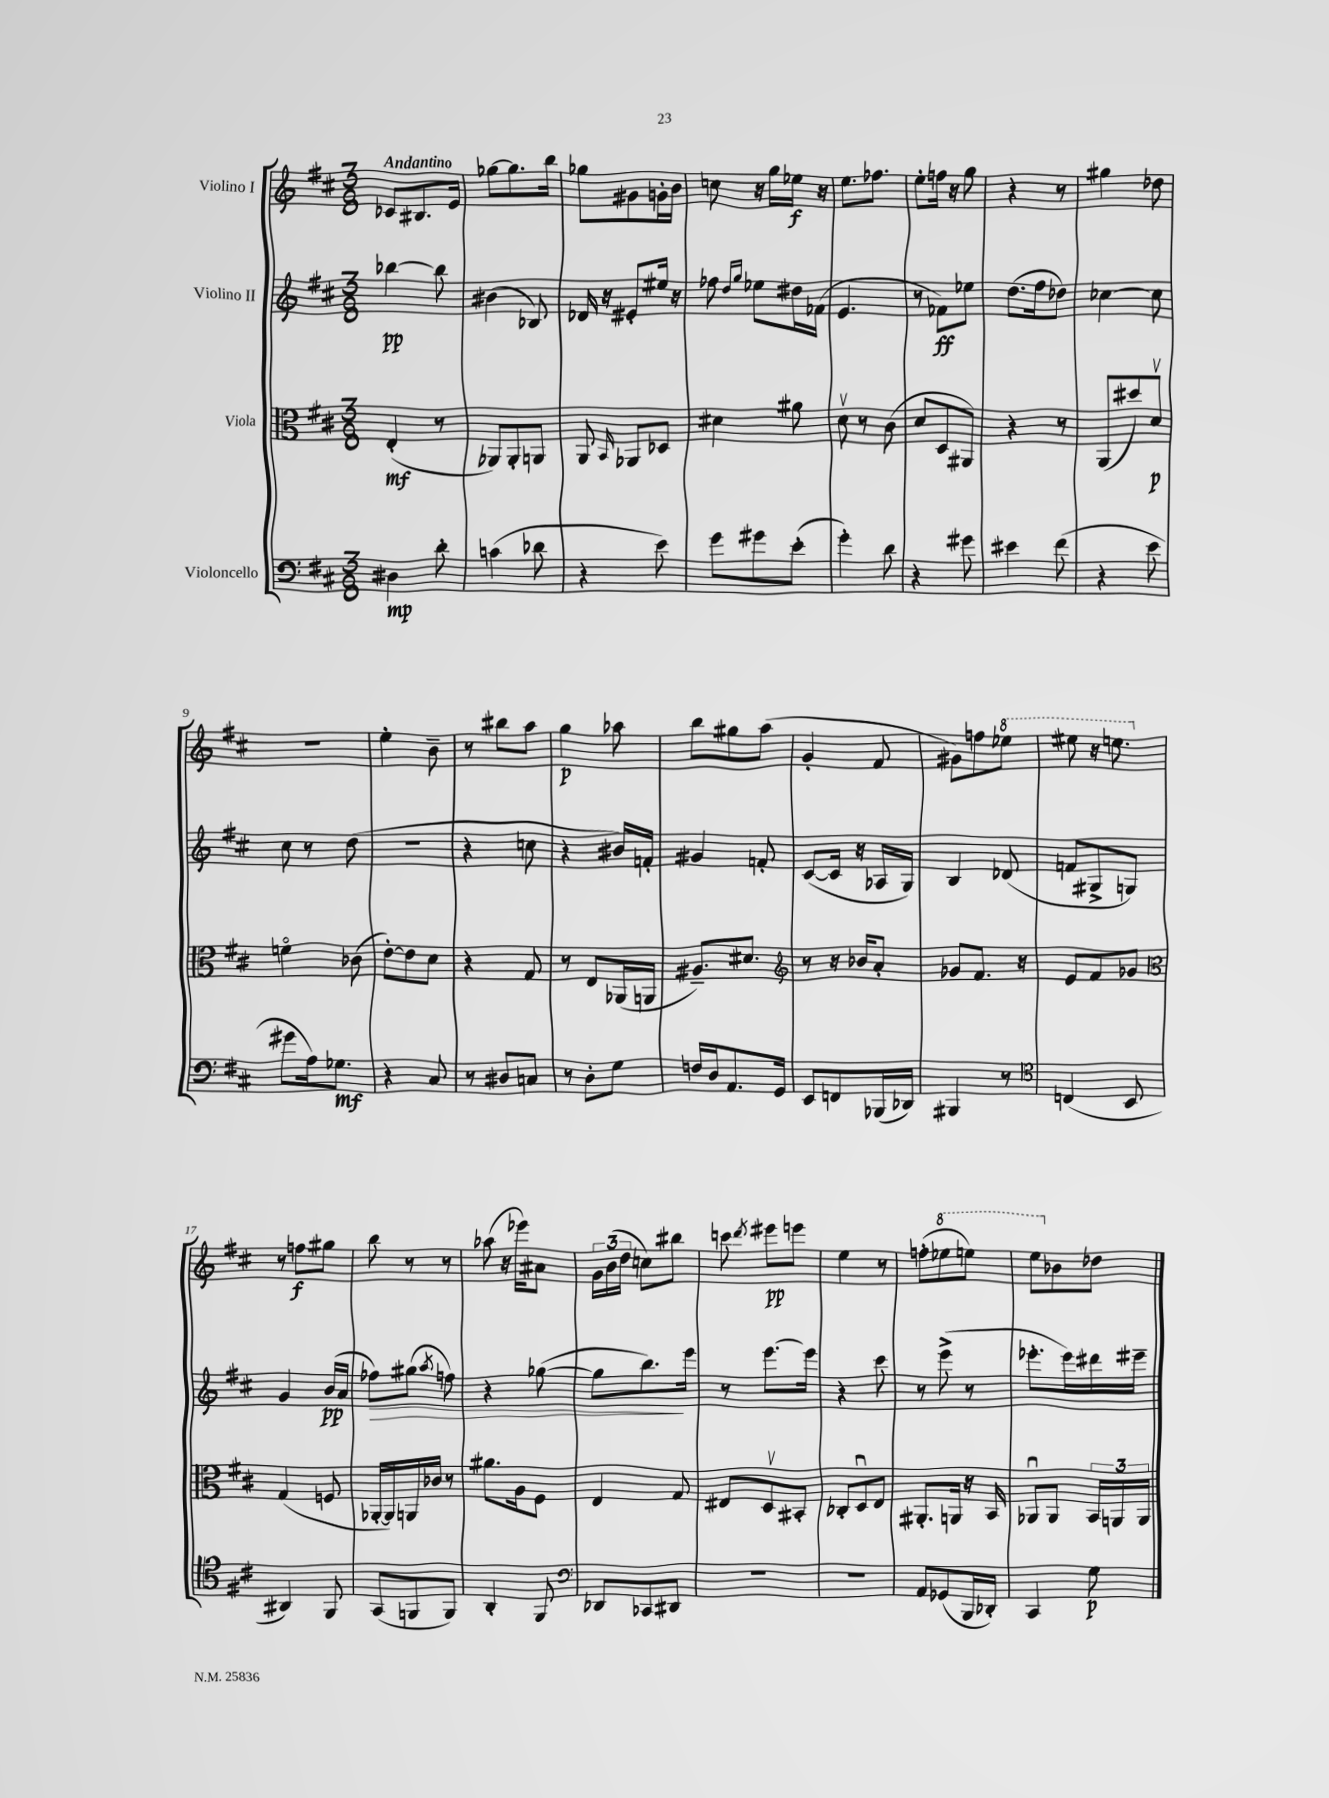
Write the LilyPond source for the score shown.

<<
\new StaffGroup <<
\new Staff = "s0" \with { instrumentName = "Violino I" } {
    \clef treble \key d \major \numericTimeSignature \time 3/8 \tempo "Andantino"
    \autoBeamOff ces'8[ bis8. e'16] |
    ges''8[~ ges''8. b''16] |
    ges''8[ gis'8 g'16-. b'16] |
    c''8 r16 g''16[ ees''16]\f r16 |
    e''8.[ fes''8.] |
    e''8[-. f''16] r16 g''8 |
    r4 r8 |
    gis''4 des''8 |
    R4. |
    e''4-. b'8-- |
    r8 bis''8[ a''8] |
    g''4\p aes''8 |
    b''8[ gis''8 a''8]( |
    g'4-. fis'8 |
    gis'8[) f''8 \ottava #1 ees'''8] |
    eis'''8 r16 e'''8. \ottava #0 |
    r8 f''8[\f gis''8] |
    b''8 r8 r8 |
    aes''8( r16 ees'''16[) ais'8] |
    \tuplet 3/2 { g'16[ b'16( d''16] } c''8[) bis''8] |
    c'''8 \acciaccatura { d'''8 } eis'''8[\pp e'''8] |
    e''4 r8 |
    f''8[-.( \ottava #1 ees'''8 e'''8]) |
    e'''8[ \ottava #0 bes'8 des''8] \bar "|." |
}
\new Staff = "s1" \with { instrumentName = "Violino II" } {
    \clef treble \key d \major \numericTimeSignature \time 3/8
    \autoBeamOff bes''4~\pp bes''8 |
    bis'4( bes8) |
    des'16 r16 eis'8[-. eis''16] r16 |
    fes''8 \grace { d''16[ g''16] } ees''8[ dis''16 fes'16]( |
    e'4. |
    r8 fes'8[\ff) ees''8] |
    d''8.[( fis''16 des''8]) |
    ces''4~ ces''8 |
    cis''8 r8 d''8( |
    R4. |
    r4 c''8 |
    r4 bis'16[) f'16]-. |
    gis'4 f'8-. |
    cis'8[~( cis'16] r16 aes16[ g16]) |
    b4 des'8( |
    f'8[ gis8-> g8]) |
    g'4 b'16[\pp( a'16] |
    fes''8[\>) gis''8]( \acciaccatura { a''8 } f''8) |
    r4 ges''8~( |
    ges''8[ b''8.\!) e'''16] |
    r8 e'''8.[~ e'''16] |
    r4 cis'''8 |
    r8 e'''8->( r8 |
    ees'''8.[-. ees'''16) dis'''16 eis'''16]-- \bar "|." |
}
\new Staff = "s2" \with { instrumentName = "Viola" } {
    \clef alto \key d \major \numericTimeSignature \time 3/8
    \autoBeamOff e4-.\mf( r8 |
    aes,8[) aes,8-. a,8] |
    a,8 \grace { b,16 } aes,8[ des8] |
    dis'4 ais'8 |
    d'8\upbow r8 cis'8( |
    d'8[ d8 ais,8]) |
    r4 r8 |
    a,8[( dis''8) d'8]\upbow\p |
    f'4\flageolet ces'8( |
    e'8[~-.) e'8 d'8] |
    r4 g8 |
    r8 e8[ aes,16( a,16] |
    ais8.[--) dis'8.] |
    \clef treble r8 r16 bes'16[ a'8]-. |
    ges'8[ fis'8.] r16 |
    e'8[ fis'8 ges'8] |
    \clef alto g4( f8 |
    aes,16[~-. aes,16) a,16 ces'16] r8 |
    ais'8.[ a16 fis8] |
    e4 g8 |
    eis8[ d8\upbow bis,8]-. |
    ces8[-. d8\downbow e8] |
    ais,8.[-. a,16] r16 b,16 |
    aes,8[\downbow aes,8] \tuplet 3/2 { b,16[ a,16 a,16] } \bar "|." |
}
\new Staff = "s3" \with { instrumentName = "Violoncello" } {
    \clef bass \key d \major \numericTimeSignature \time 3/8
    \autoBeamOff dis4\mp d'8-. |
    c'4( des'8 |
    r4 e'8) |
    g'8[ gis'8 e'8]-.( |
    g'4-.) d'8 |
    r4 gis'8 |
    eis'4 fis'8( |
    r4 e'8 |
    gis'8[ a16) ges8.]\mf |
    r4 cis8 |
    r8 dis8[ c8] |
    r8 d8[-. g8] |
    f16[ d16 a,8. g,16] |
    e,8[ f,8 bes,,16( des,16]) |
    bis,,4 r8 |
    \clef tenor c4( b,8 |
    ais,4) fis,8 |
    g,8[( f,8 f,8]) |
    a,4-. fis,8 |
    \clef bass des,8[ ces,8 dis,8] |
    R4. |
    R4. |
    a,8[ ges,8( b,,16 des,16]-.) |
    cis,4 g8\p \bar "|." |
}
>>
>>
